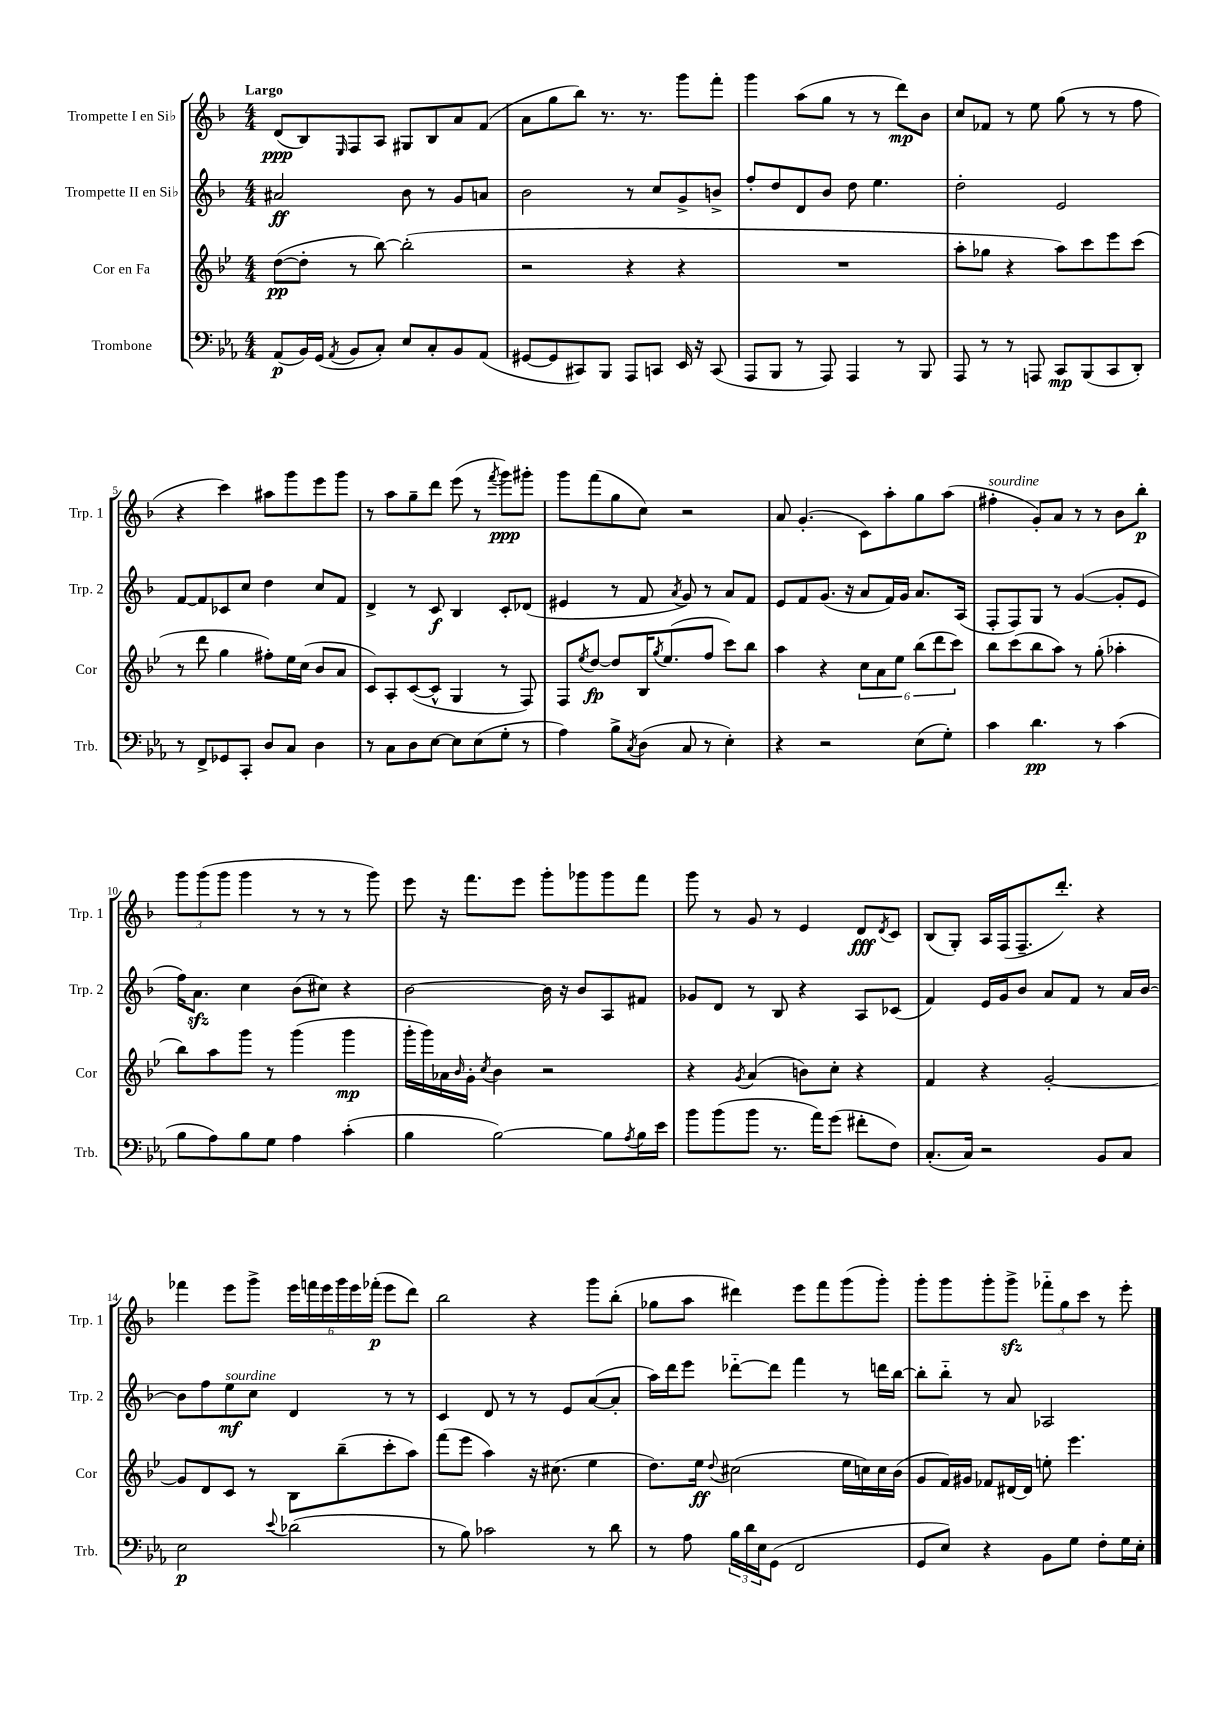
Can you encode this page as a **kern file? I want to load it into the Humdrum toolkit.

**kern	**dynam	**kern	**dynam	**kern	**dynam	**kern	**dynam
*part4	*part4	*part3	*part3	*part2	*part2	*part1	*part1
*staff4	*staff4	*staff3	*staff3	*staff2	*staff2	*staff1	*staff1
*I"Trombone	*	*I"Cor en Fa	*	*I"Trompette II en Si♭	*	*I"Trompette I en Si♭	*
*I'Trb.	*	*I'Cor	*	*I'Trp. 2	*	*I'Trp. 1	*
*clefF4	*	*clefG2	*	*clefG2	*	*clefG2	*
*k[b-e-a-]	*	*k[b-e-]	*	*k[b-]	*	*k[b-]	*
*M4/4	*	*M4/4	*	*M4/4	*	*M4/4	*
=1	=1	=1	=1	=1	=1	=1	=1
!	!	!	!	!	!	!LO:TX:a:B:t=Largo	!
(8AA-/L	p	([8dd\L	pp	2a#X/	ff	(8d/L	ppp
16BB-/L)	.	8dd'\J]	.	.	.	8B-/)	.
(16GG/JJ	.	.	.	.	.	.	.
8qAA-/	.	.	.	.	.	16qqE/	.
8BB-/L	.	8r	.	.	.	8F/	.
8C'/J)	.	[8bb-\)	.	.	.	8A/J	.
8E-/L	.	(2bb-'\]	.	8b-\	.	8G#X/L	.
8C'/	.	.	.	8r	.	8B-/	.
8BB-/	.	.	.	8g/L	.	8a/	.
(8AA-/J	.	.	.	8an/J	.	(8f/J	.
=2	=2	=2	=2	=2	=2	=2	=2
[8GG#X/L	.	2r	.	2b-\	.	8a\L	.
8GG#/]	.	.	.	.	.	8gg\	.
8CC#X/)	.	.	.	.	.	8bb-\J)	.
8BBB-/J	.	.	.	.	.	8.r	.
8AAA-/L	.	4r	.	8r	.	.	.
.	.	.	.	.	.	8.r	.
8CCn/J	.	.	.	8cc/L	.	.	.
16EE-/	.	4r	.	8g^/	.	8ggg\L	.
16r	.	.	.	.	.	.	.
(8CC/	.	.	.	8bn^/J	.	8fff'\J	.
=3	=3	=3	=3	=3	=3	=3	=3
8AAA-/L	.	1r	.	8ff'/L	.	4ggg\	.
8BBB-/J	.	.	.	8dd/	.	.	.
8r	.	.	.	8d/	.	(8aa\L	.
8AAA-/)	.	.	.	8b-/J	.	8gg\J	.
4AAA-/	.	.	.	8dd\	.	8r	.
.	.	.	.	4.ee\	.	8r	.
8r	.	.	.	.	.	8ddd\L)	mp
8BBB-/	.	.	.	.	.	8b-\J	.
=4	=4	=4	=4	=4	=4	=4	=4
8AAA-/	.	8aa'\L	.	2dd'\	.	8cc/L	.
8r	.	8gg-X\J	.	.	.	8f-X/J	.
8r	.	4r	.	.	.	8r	.
8AAAn/	.	.	.	.	.	8ee\	.
8CC/L	mp	8aa\L)	.	2e/	.	(8gg\	.
(8BBB-/	.	8ccc\	.	.	.	8r	.
8CC/	.	8eee-\	.	.	.	8r	.
8DD'/J)	.	(8ccc\J	.	.	.	8ff\	.
!!LO:LB:g=z
=5	=5	=5	=5	=5	=5	=5	=5
8r	.	8r	.	[8f/L	.	4r	.
8FF^/L	.	8ddd\	.	8f/]	.	.	.
8GG-X/	.	4gg\	.	8c-X/	.	4ccc\)	.
8CC'/J	.	.	.	8cc/J	.	.	.
8D/L	.	8ff#X'\L)	.	4dd\	.	8aa#X\L	.
8C/J	.	16ee-\L	.	.	.	8ggg\	.
.	.	(16cc\JJ	.	.	.	.	.
4D\	.	8b-/L	.	8cc/L	.	8eee\	.
.	.	8a/J	.	8f/J	.	8ggg\J	.
=6	=6	=6	=6	=6	=6	=6	=6
8r	.	8c/L)	.	4d^/	.	8r	.
8C\L	.	8A'/	.	.	.	8aa\L	.
8D\	.	([8c/	.	8r	.	8gg~\	.
[8E-\J	.	8c^^/J]	.	8c/	f	8ddd\J	.
8E-\L]	.	4G/	.	4B-/	.	(8eee\	.
(8E-\	.	.	.	.	.	8r	.
.	.	.	.	.	.	8qfff/	.
8G'\J	.	8r	.	8c'/L	.	8ggg\L)	ppp
8r	.	8F/)	.	(8d-X/J	.	8ggg#X'\J	.
=7	=7	=7	=7	=7	=7	=7	=7
4A-\)	.	8F/L	.	4e#X/	.	8ggg\L	.
.	.	8qee-/	.	.	.	.	.
.	.	[8dd/J	fp	.	.	(8fff\	.
8B-^\L	.	8dd/L]	.	8r	.	8gg\	.
8qC/	.	.	.	.	.	.	.
(8D\J	.	16B-/K	.	8f/	.	8cc\J)	.
.	.	8qgg/	.	.	.	.	.
.	.	(8.ee-/	.	.	.	.	.
.	.	.	.	8qa/	.	.	.
8C/	.	.	.	8g/)	.	2r	.
8r	.	8ff/J	.	8r	.	.	.
4E-'\)	.	8ccc\L)	.	8a/L	.	.	.
.	.	8bb-\J	.	8f/J	.	.	.
=8	=8	=8	=8	=8	=8	=8	=8
4r	.	4aa\	.	8e/L	.	8a/	.
.	.	.	.	8f/	.	(4.g'/	.
2r	.	4r	.	(8.g/J	.	.	.
.	.	.	.	16r	.	.	.
.	.	12cc\L	.	8a/L	.	8c\L)	.
.	.	12a\	.	.	.	.	.
.	.	.	.	16f/L)	.	8aa'\	.
.	.	12ee-\J	.	.	.	.	.
.	.	.	.	16g/JJ	.	.	.
(8E-\L	.	(12bb-\L	.	8.a/L	.	8gg\	.
.	.	12ddd\	.	.	.	.	.
8G'\J)	.	.	.	.	.	(8aa\J	.
.	.	12ccc\J)	.	.	.	.	.
.	.	.	.	(16A/Jk	.	.	.
=9	=9	=9	=9	=9	=9	=9	=9
!	!	!	!	!	!	!LO:TX:a:i:t=sourdine	!
4c\	.	8bb-\L	.	8F'/L	.	4ff#X'\	.
.	.	(8ccc\	.	8F/)	.	.	.
4.d\	pp	8bb-\	.	8G/J	.	8g'/L)	.
.	.	8aa\J)	.	8r	.	8a/J	.
.	.	8r	.	([4g/	.	8r	.
8r	.	(8gg'\	.	.	.	8r	.
(4c\	.	4aa-X'\	.	8g'/L]	.	8b-\L	.
.	.	.	.	8e/J	.	8bb-'\J	p
!!LO:LB:g=z
=10	=10	=10	=10	=10	=10	=10	=10
8B-\L	.	8bb-\L)	.	16ff\KL)	.	12ggg\L	.
.	.	.	.	8.azz\J	.	.	.
.	.	.	.	.	.	(12ggg\	.
8A-\)	.	8aa\	.	.	.	.	.
.	.	.	.	.	.	12ggg\J	.
8B-\	.	8ggg\J	.	4cc\	.	4ggg\	.
8G\J	.	8r	.	.	.	.	.
4A-\	.	(4ggg\	.	(8b-\L	.	8r	.
.	.	.	.	8cc#X\J)	.	8r	.
(4c'\	.	4ggg\	mp	4r	.	8r	.
.	.	.	.	.	.	8ggg\)	.
=11	=11	=11	=11	=11	=11	=11	=11
4B-\	.	16ggg'\LL	.	[2b-\	.	8eee\	.
.	.	16ggg\)	.	.	.	.	.
.	.	16a-X\	.	.	.	16r	.
.	.	16qqb-/	.	.	.	.	.
.	.	16g'\JJ	.	.	.	8.fff\L	.
.	.	8qcc/	.	.	.	.	.
[2B-\)	.	4b-\	.	.	.	.	.
.	.	.	.	.	.	8eee\J	.
.	.	2r	.	16b-\]	.	8ggg'\L	.
.	.	.	.	16r	.	.	.
.	.	.	.	8b-/L	.	8ggg-X\	.
8B-\L]	.	.	.	8A/	.	8ggg-\	.
8qA-/	.	.	.	.	.	.	.
16B-\L	.	.	.	8f#X/J	.	8fff\J	.
16e-\JJ	.	.	.	.	.	.	.
=12	=12	=12	=12	=12	=12	=12	=12
8b-\L	.	4r	.	8g-X/L	.	8ggg\	.
(8b-\	.	.	.	8d/J	.	8r	.
.	.	8qg/	.	.	.	.	.
8b-\J	.	(4a/	.	8r	.	8g/	.
8.r	.	.	.	8B-/	.	8r	.
.	.	8bn\L)	.	4r	.	4e/	.
16a-\KL)	.	.	.	.	.	.	.
(8g\J	.	8cc'\J	.	.	.	.	.
8f#X'\L	.	4r	.	8A/L	.	8d/L	fff
.	.	.	.	.	.	8qd/	.
8F\J)	.	.	.	(8c-X/J	.	8c/J	.
=13	=13	=13	=13	=13	=13	=13	=13
(8.C'/L	.	4f/	.	4f/)	.	(8B-/L	.
.	.	.	.	.	.	8G'/J)	.
16C/Jk)	.	.	.	.	.	.	.
2r	.	4r	.	16e/LL	.	16A/LL	.
.	.	.	.	16g/J	.	(16F/J	.
.	.	.	.	8b-/J	.	8.F~/	.
.	.	[2g'/	.	8a/L	.	.	.
.	.	.	.	.	.	8.ddd'/J)	.
.	.	.	.	8f/J	.	.	.
8BB-/L	.	.	.	8r	.	4r	.
8C/J	.	.	.	16a/LL	.	.	.
.	.	.	.	[16b-/JJ	.	.	.
!!LO:LB:g=z
=14	=14	=14	=14	=14	=14	=14	=14
2E-\	p	8g/L]	.	8b-\L]	.	4fff-X\	.
.	.	8d/	.	8ff\	.	.	.
!	!	!	!	!LO:TX:a:i:t=sourdine	!	!	!
.	.	8c/J	.	8ee\	mf	8eee\L	.
.	.	8r	.	8cc\J	.	8ggg^\J	.
8qqe-/	.	.	.	.	.	.	.
(2d-X\	.	8B-\L	.	4d/	.	24eee\LL	.
.	.	.	.	.	.	24fffn\	.
.	.	.	.	.	.	24eee\	.
.	.	(8bb-~\	.	.	.	24ggg\	.
.	.	.	.	.	.	24eee\	.
.	.	.	.	.	.	(24fff-X'\JJ	p
.	.	8ccc'\	.	8r	.	8eee\L	.
.	.	8aa\J)	.	8r	.	8ddd\J)	.
=15	=15	=15	=15	=15	=15	=15	=15
8r	.	(8fff\L	.	4c/	.	2bb-\	.
8B-\)	.	8eee-\J	.	.	.	.	.
2c-X\	.	4aa\)	.	8d/	.	.	.
.	.	.	.	8r	.	.	.
.	.	16r	.	8r	.	4r	.
.	.	(8.cc#X\	.	.	.	.	.
.	.	.	.	8e/L	.	.	.
8r	.	4ee-\	.	([8a/	.	8ggg\L	.
8d\	.	.	.	8a'/J]	.	(8bb-'\J	.
=16	=16	=16	=16	=16	=16	=16	=16
8r	.	8.dd\L)	.	16aa\LL)	.	8gg-X\L	.
.	.	.	.	16ddd\J	.	.	.
8A-\	.	.	.	8eee\J	.	8aa\J	.
.	.	16ee-\Jk	ff	.	.	.	.
.	.	8qqdd/	.	.	.	.	.
24B-\LL	.	(2cc#X\	.	[8ddd-X\L	.	4ddd#X\)	.
24d\	.	.	.	.	.	.	.
24E-\J	.	.	.	.	.	.	.
(8GG\J	.	.	.	8ddd-\J]	.	.	.
2FF/	.	.	.	4fff\	.	8eee\L	.
.	.	.	.	.	.	8fff\	.
.	.	16ee-\LL	.	8r	.	(8ggg\	.
.	.	16ccn\)	.	.	.	.	.
.	.	16cc\	.	16dddn\LL	.	8ggg'\J)	.
.	.	(16b-\JJ	.	[16bb-\JJ	.	.	.
=17	=17	=17	=17	=17	=17	=17	=17
8GG/L	.	8g/L	.	8bb-'\L]	.	8ggg'\L	.
8E-/J)	.	16f/L)	.	8bb-\J	.	8ggg\	.
.	.	16g#X/JJ	.	.	.	.	.
4r	.	8f-X/L	.	8r	.	8ggg'\	.
.	.	[16d#X/L	.	8a/	.	8gggzz^\J	.
.	.	16d#/JJ]	.	.	.	.	.
8BB-\L	.	8een'\	.	2A-X/	.	12fff-X\L	.
.	.	.	.	.	.	12gg\	.
8G\J	.	4.eee-\	.	.	.	.	.
.	.	.	.	.	.	12ccc\J	.
8F'\L	.	.	.	.	.	8r	.
16G\L	.	.	.	.	.	8eee'\	.
16E-'\JJ	.	.	.	.	.	.	.
==	==	==	==	==	==	==	==
*-	*-	*-	*-	*-	*-	*-	*-
